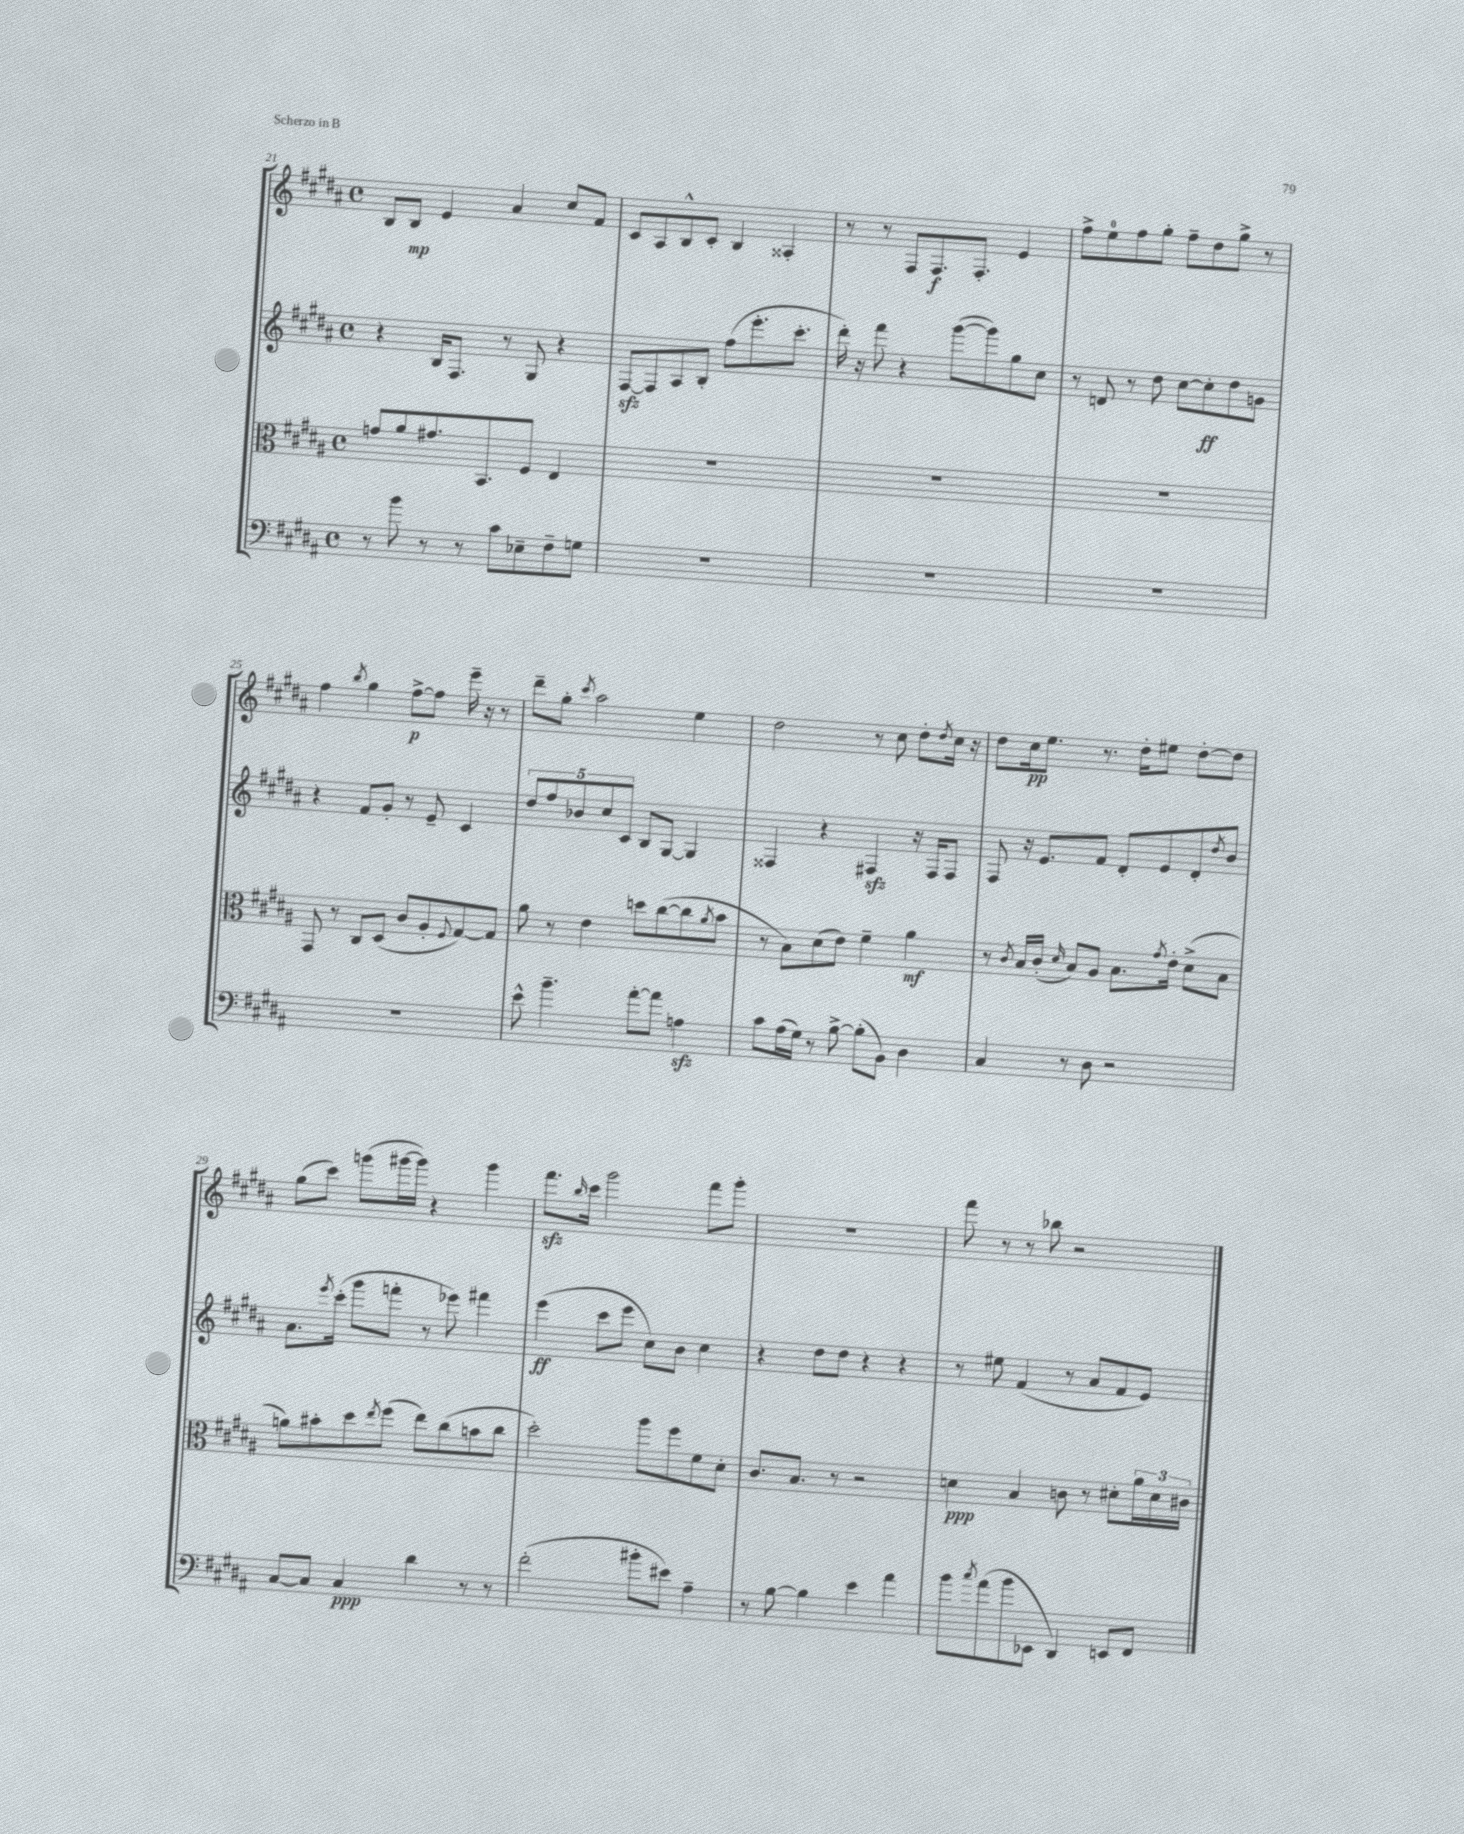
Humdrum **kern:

**kern	**kern	**kern	**kern
*staff4	*staff3	*staff2	*staff1
*clefF4	*clefC3	*clefG2	*clefG2
*k[f#c#g#d#a#]	*k[f#c#g#d#a#]	*k[f#c#g#d#a#]	*k[f#c#g#d#a#]
*M4/4	*M4/4	*M4/4	*M4/4
*met(c)	*met(c)	*met(c)	*met(c)
8r	8g	4r	8B
8b	8a#	.	8B
8r	8.g#	16B	4e
.	.	8.F#	.
8r	.	.	.
.	8.BB	.	.
8c#	.	8r	4a#
8E-~	8F#	8G#	.
8F#~	4E	4r	8cc#
8G	.	.	8f#
=	=	=	=
1r	1r	[8F#	8c#
.	.	8F#]	8A#
.	.	8A#	8B^^
.	.	8B'	8c#'
.	.	(8ff#	4B
.	.	8.eee'	.
.	.	.	4A##'
.	.	8.ccc#'	.
=	=	=	=
1r	1r	16ddd#')	8r
.	.	16r	.
.	.	8fff#	8r
.	.	4r	8F#
.	.	.	8.F#
.	.	([8ggg#	.
.	.	.	8.F#'
.	.	8ggg#])	.
.	.	8gg#	4e
.	.	8cc#	.
=	=	=	=
1r	1r	8r	8ff#^
.	.	8d	8ee
.	.	8r	8ff#
.	.	8dd#	8gg#'
.	.	[8cc#	8ff#~
.	.	8cc#']	8dd#
.	.	8dd#	8gg#^
.	.	8g	8r
=	=	=	=
1r	8GG#	4r	4ff#
.	8r	.	.
.	.	.	8qbb
.	8C#	8f#	4gg#
.	(8D#	8g#'	.
.	8c#	8r	[8ff#^
.	8A#'	8e~	8ff#]
.	8qqF#	.	.
.	[8G#)	4c#	16eee~
.	.	.	16r
.	8G#]	.	8r
=	=	=	=
8e^^	8a#	10dd#	8ddd#~
.	.	10ff#	.
4.b~	8r	.	8gg#'
.	.	10b-	.
.	.	.	8qccc#
.	4e	.	2aa#
.	.	10cc#	.
.	.	10c#	.
[8a#'	8dd	8B	.
8a#]	([8cc#	[8G#	.
4A	8cc#]	4G#]	4ee
.	8qa#	.	.
.	8b	.	.
=	=	=	=
8c#	8r	4F##	2dd#
(16A#	8B)	.	.
16G#)	.	.	.
8r	(8d#	4r	.
[8B^	8e)	.	.
(8B']	4f#~	4F#	8r
8BB)	.	.	8cc#
4D#	4a#	16r	8dd#'
.	.	16F#	.
.	.	.	8qdd#
.	.	8F#	16cc#
.	.	.	16r
=	=	=	=
4C#	8r	8F#	8dd#
.	8qc#	.	.
.	16B	16r	16cc#
.	(16c#'	8.e	8.ee
.	16qqd#	.	.
8r	8B)	.	.
8D#	8A#	8f#	8.r
2r	8.B	8d#'	.
.	.	.	16dd#'
.	.	8e	8ee#
.	8qg#	.	.
.	16e'	.	.
.	(8d#^	8d#'	[8dd#'
.	.	8qdd#	.
.	8B	8b	8dd#]
=	=	=	=
[8C#	8a)	8.a#	(8gg#
8C#]	8b#'	.	8ccc#)
.	.	8qeee	.
.	.	(16ccc#'	.
4C#	8dd#	8ggg#	(8ggg
.	8qee	.	.
.	(8ff#	8fff'	[16ggg#
.	.	.	16ggg#])
4d#	8ee)	8r	4r
.	(8cc#	8eee-)	.
8r	8b	4fff#	4ggg#
8r	8cc#	.	.
=	=	=	=
(2f#'	2dd#')	(4eee	8.fff#
.	.	.	16qqbb
.	.	.	16ccc#
.	.	8ccc#	2ggg#
.	.	8eee	.
8b#'	8aa#	8cc#)	.
8e#)	8ff#	8b	.
4A#~	8f#	4cc#	8fff#
.	8d#'	.	8ggg#'
=	=	=	=
8r	8.c#	4r	1r
[8B	.	.	.
.	8.B	.	.
4B]	.	8dd#	.
.	8r	8dd#	.
4e	2r	4r	.
4a#	.	4r	.
=	=	=	=
8b	4d	8r	8fff#
8qcc#	.	.	.
(8a#	.	8ee#	8r
8b	4B	(4f#	8r
8EE-	.	.	8bb-
4DD#)	8c	8r	2r
.	8r	8a#	.
8EE	8d#'	8f#	.
8FF#	24a#	8e)	.
.	24d#	.	.
.	24c#	.	.
==	==	==	==
*-	*-	*-	*-
